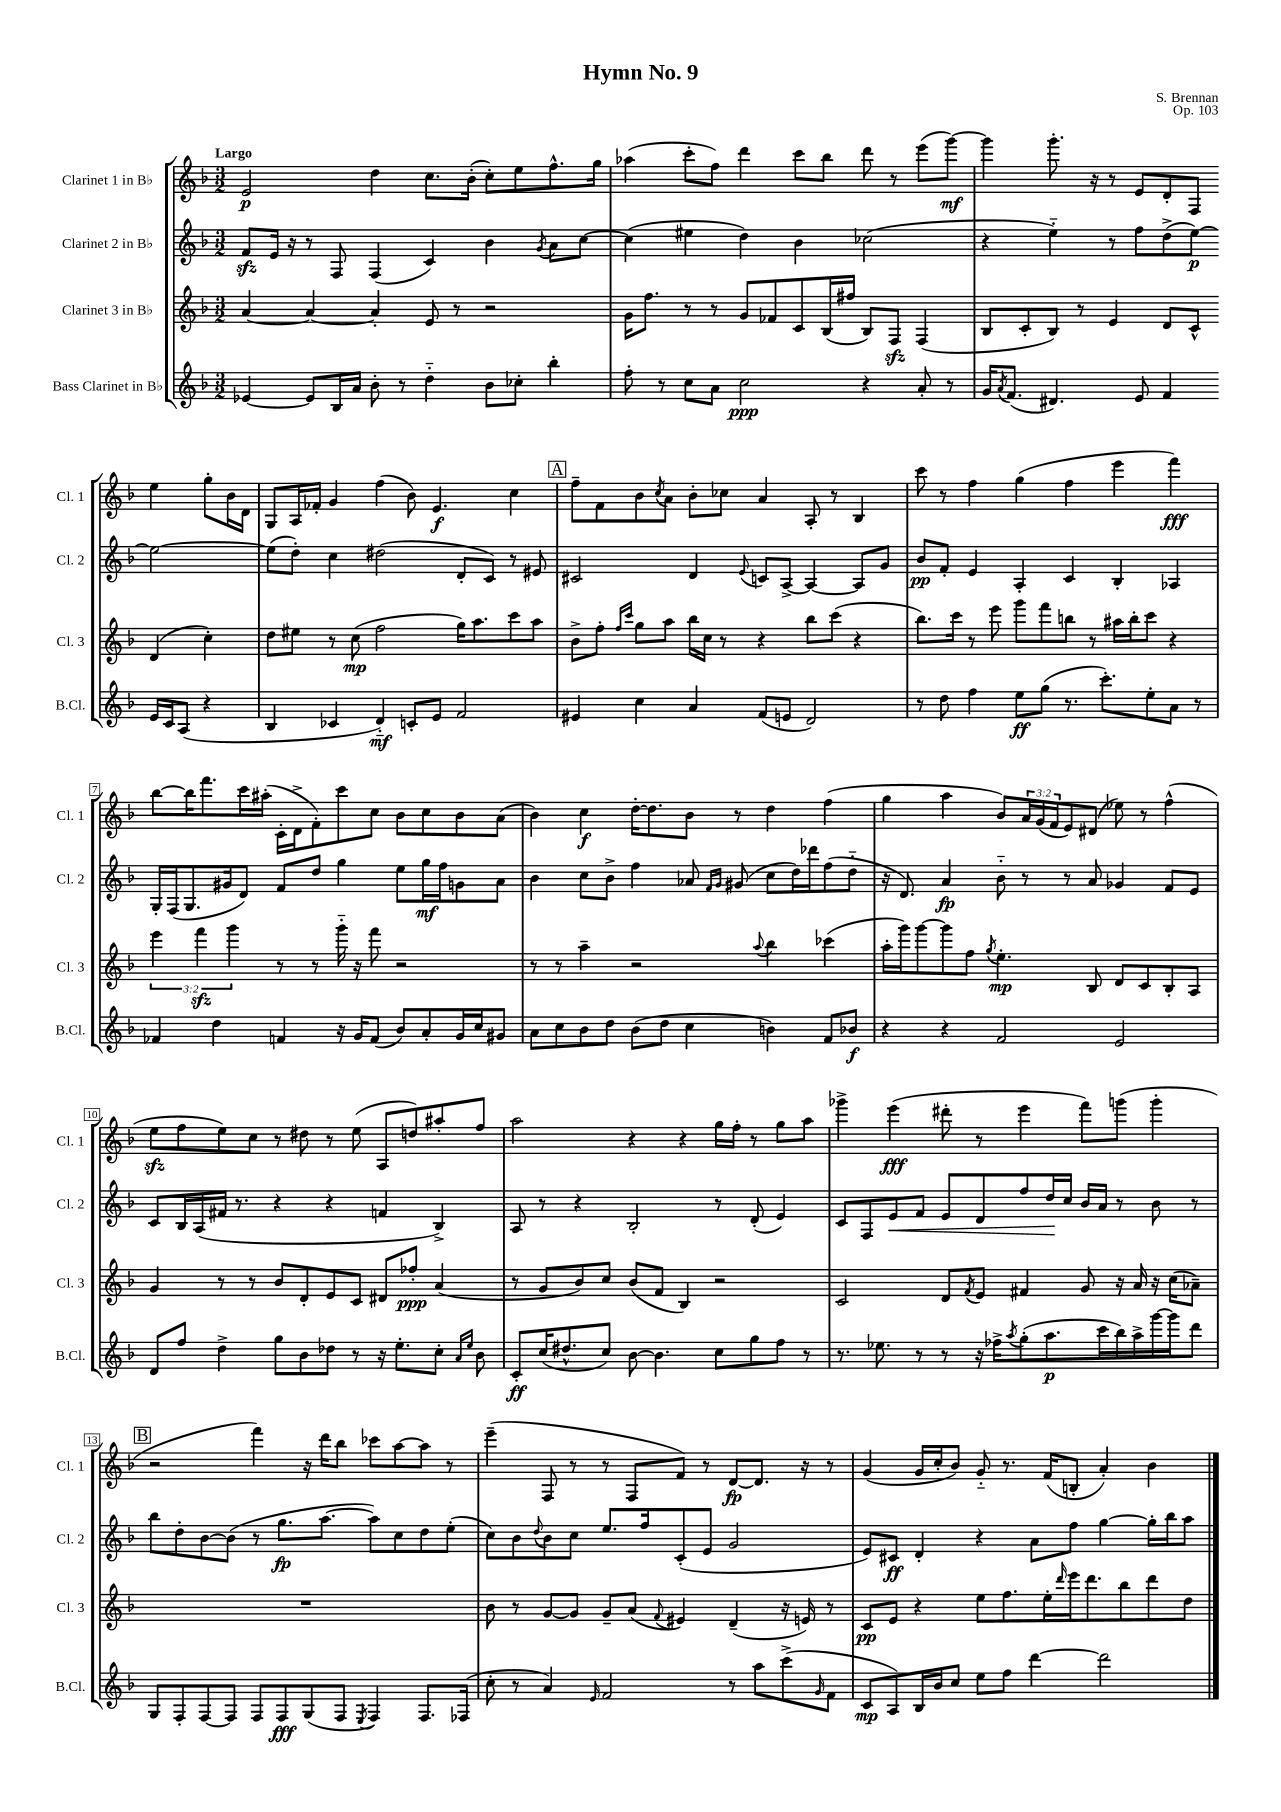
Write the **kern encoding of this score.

**kern	**kern	**kern	**kern
*staff4	*staff3	*staff2	*staff1
*clefG2	*clefG2	*clefG2	*clefG2
*k[b-]	*k[b-]	*k[b-]	*k[b-]
*M3/2	*M3/2	*M3/2	*M3/2
[4e-/	[4a/	8f/L	2e/
.	.	16e/Jk	.
.	.	16r	.
8e-/]L	4a/_	8r	.
16B-/L	.	8F/	.
16a/JJ	.	.	.
8b-'\	4a'/]	(4F/	4dd\
8r	.	.	.
4dd'~\	8e/	4c/)	8.cc\L
.	8r	.	.
.	.	.	(16b-'\Jk
8b-\L	2r	4b-\	8cc'\L)
8cc-'\J	.	.	8ee\
.	.	8qg/	.
4bb-'\	.	8a\L	8.ff^^\
.	.	[8cc\J	.
.	.	.	16gg\Jk
=	=	=	=
8ff'\	16g\LK	(4cc\]	(4aa-\
.	8.ff\J	.	.
8r	.	.	.
8cc\L	8r	4ee#\	8ccc'\L
8a\J	8r	.	8ff\J)
2cc\	8g/L	4dd\)	4ddd\
.	8f-/	.	.
.	8c/	4b-\	8ccc\L
.	(16B-/L	.	8bb-\J
.	16ff#/JJ	.	.
4r	8B-/L)	(2cc-\	8ddd\
.	8F/J	.	8r
8a'/	(4F/	.	(8eee\L
8r	.	.	[8ggg\J)
=	=	=	=
16g/LK	8B-/L	4r	4ggg\]
8qa/	.	.	.
(8.f/J	.	.	.
.	8c'/	.	.
4.d#/)	8B-/J)	4ee'~\)	8.ggg'\
.	8r	.	.
.	.	.	16r
.	4e/	8r	8r
8e/	.	8ff\L	8e/L
4f/	8d/L	(8dd^\	8d'/
.	8c^^/J	[8ee\J)	8F/J
16e/LL	(4d/	2ee\_	4ee\
16c/J	.	.	.
(8A/J	.	.	.
4r	4cc'\)	.	8gg'\L
.	.	.	16b-\L
.	.	.	16d\JJ
=	=	=	=
4B-/	8dd\L	(8ee\]L	8G/L
.	8ee#\J	8dd'\J)	16A/L
.	.	.	16f-'/JJ
4c-/	8r	4cc\	4g/
.	(8cc\	.	.
4d'~/)	2ff\	(2dd#\	(4ff\
8c'/L	.	.	8b-\)
8e/J	.	.	4.e/
2f/	16gg\LK)	8d'/L	.
.	8.aa\	.	.
.	.	8c/J)	.
.	8ccc\	8r	4cc\
.	8aa\J	8e#/	.
=	=	=	=
4e#/	8b-^\L	2c#/	8ff~\L
.	8ff'\J	.	8f\
.	16qqff/LL	.	.
.	16qqccc/JJ	.	.
4cc\	8gg\L	.	8b-\
.	.	.	8qcc/
.	8aa\J	.	8a\J
4a/	16bb-\LL	4d/	8b-'\L
.	16cc\JJ	.	.
.	8r	.	8cc-\J
.	.	8qqe/	.
(8f/L	4r	8c/L	4a/
8e/J	.	[8A^/J	.
2d/)	8bb-\L	4A/_	8A'/
.	(8ccc\J	.	8r
.	4r	8A/]L	4B-/
.	.	8g/J	.
=	=	=	=
8r	8.bb-\L)	8b-/L	8ccc\
8dd\	.	8f'/J	8r
.	16ccc\Jk	.	.
4ff\	8r	4e/	4ff\
.	8eee\	.	.
8ee\L	8ggg\L	4A'/	(4gg\
(8gg\J	8fff\	.	.
8.r	8bb\J	4c/	4ff\
.	8r	.	.
8.ccc'\L)	.	.	.
.	16aa#\LL	4B-'/	4eee\
.	16bb'\J	.	.
8ee'\	8ccc\J	.	.
8a\J	4r	4A-/	4fff\)
8r	.	.	.
=	=	=	=
4f-/	6eee\	16G'/LL	[8bb-\L
.	.	(16F/J	.
.	.	8.G/	16bb-\]K
.	6fff\	.	.
.	.	.	8.fff\
4dd\	.	.	.
.	.	16g#/k	.
.	6ggg\	.	.
.	.	8d/J)	16ccc\L
.	.	.	(16aa#'\JJ
4f/	8r	8f/L	16c'\LL
.	.	.	16d^\J
.	8r	8dd/J	8f'\)
16r	16ggg'~\	4gg\	8ccc\
16g/LK	16r	.	.
(8f/J	8fff\	.	8cc\J
8b-/L)	2r	8ee\L	8b-\L
8a'/	.	16gg\L	8cc\
.	.	16ff\J	.
16g/L	.	8g\	8b-\
16cc/J	.	.	.
8g#/J	.	8a\J	(8a\J
=	=	=	=
8a\L	8r	4b-\	4b-\)
8cc\	8r	.	.
8b-\	4aa~\	8cc\L	4cc\
8dd\J	.	8b-^\J	.
(8b-\L	2r	4ff\	[16dd'\LK
.	.	.	8.dd\]
8dd\J	.	.	.
4cc\	.	8a-/	8b-\J
.	.	16qqf/LL	.
.	.	16qqg/JJ	.
.	.	(8g#/	8r
.	8qqaa/	.	.
4b\)	4bb-\	8cc\L	4dd\
.	.	16dd\L)	.
.	.	16ddd-\J	.
8f/L	(4ccc-\	(8ff\	(4ff\
8b-/J	.	8dd'~\J	.
=	=	=	=
4r	16aa'\LL	16r	4gg\
.	16ggg\J)	8.d/)	.
.	[8ggg\	.	.
4r	8ggg\]	4a/	4aa\
.	8ff\J	.	.
.	8qgg/	.	.
2f/	4.ee'\	8b-'~\	8b-/L)
.	.	8r	24a/L
.	.	.	(24g/
.	.	.	24f/J
.	.	8r	8e/)
.	8B-/	8a/	(8d#/J
2e/	8d/L	4g-/	8ee-\)
.	8c/	.	8r
.	8B-'/	8f/L	(4ff^^\
.	8A/J	8e/J	.
=	=	=	=
8d/L	4g/	8c/L	8ee\L
8ff/J	.	16B-/L	8ff\
.	.	(16A/	.
4dd^\	8r	16f#/JJ	8ee\)
.	.	8.r	.
.	8r	.	8cc\J
8gg\L	8b-/L	4r	8r
8b-\	8d'/	.	8dd#\
8dd-\J	8e/	4r	8r
8r	8c/J	.	(8ee\
16r	8d#/L	4f/	8A/L
8.ee'\L	.	.	.
.	8ff-'/J	.	8dd/)
8cc'\J	(4a/	4B-^/)	8aa#'/
16qqa/LL	.	.	.
16qqee/JJ	.	.	.
8b-\	.	.	8ff/J
=	=	=	=
8c'/L	8r	8A/	2aa\
(16cc/K	8g/L	8r	.
8.dd#^^/	.	.	.
.	8b-/)	4r	.
8cc/J)	8cc/J	.	.
[8b-\	(8b-/L	2B-'/	4r
4.b-\]	8f/J	.	.
.	4B-/)	.	4r
8cc\L	2r	8r	16gg\LL
.	.	.	16ff'\JJ
8gg\	.	(8d'/	8r
8ff\J	.	4e/)	8gg\L
8r	.	.	8aa\J
=	=	=	=
8.r	2c/	8c/L	4ggg-^\
.	.	8F/	.
8.ee-\	.	.	.
.	.	8e/	(4eee\
8r	.	8f/J	.
8r	8d/L	8e/L	8ddd#'\
.	8qf/	.	.
16r	8e/J	8d/	8r
16ff-^\LK	.	.	.
8qaa/	.	.	.
(8gg'\	4f#/	8ff/	4eee\
8.aa\	.	16dd/L	.
.	.	16cc/JJ	.
.	8g/	16b-/LL	8fff\L)
16ccc\L	.	16a/JJ	.
16bb-\)	16r	8r	(8ggg\J
16aa^\	16a/	.	.
[16ggg\	16r	8b-\	4ggg'\
16ggg\]J	(16cc\LK	.	.
8ddd\J	8a-~\J)	8r	.
=	=	=	=
8G/L	1.r	8bb-\L	2r
8F'/	.	8dd'\	.
[8F/	.	[8b-\	.
8F/]J	.	(8b-\]J	.
8F/L	.	8r	4fff\)
8F/	.	8.gg\L	.
(8G/	.	.	16r
.	.	[8.aa\J	16ddd\LK
8F/J	.	.	8bb-\J
8qE/	.	.	.
4F/)	.	8aa\]L)	8ccc-\L
.	.	8cc\	[8aa\
8.F/L	.	8dd\	8aa\]J
.	.	(8ee'\J	8r
(16F-/Jk	.	.	.
=	=	=	=
8cc'\	8b-\	8cc\L)	(4eee~\
8r	8r	8b-\	.
.	.	8qqdd/	.
4a/)	[8g/L	8b-\	8F/
.	8g/]J	8cc\J	8r
16qqe/	.	.	.
2f/	8g~/L	8.ee/L	8r
.	(8a/J	.	8F/L
.	.	16ff/k	.
.	8qqf/	.	.
.	4e#/)	(8c'/	8f/J)
.	.	8e/J	8r
8r	(4d~/	2g/	[8d/L
8aa\L	.	.	8.d/]J
(8ccc^\	16r	.	.
.	16e/)	.	16r
16qqg/	.	.	.
8f\J	8r	.	8r
=	=	=	=
8c/L	8c/L	8e/L)	(4g/
8A/)	8e/J	8c#/J	.
16B-/L	4r	4d'/	16g/LL
16b-/J	.	.	16cc'/J
8cc/J	.	.	8b-/J)
8ee\L	8ee\L	4r	8g'~/
8ff\J	8.ff\	.	8.r
[4ddd\	.	8a\L	.
.	16ee'\L	.	(16f/LK
.	16qqddd/	.	.
.	16eee\J	8ff\J	8B'/J
.	8.ddd\	.	.
2ddd\]	.	[4gg\	4a'/)
.	8bb-\	.	.
.	8ddd\	16gg'\]LL	4b-\
.	.	16bb-\J	.
.	8dd\J	8aa\J	.
==	==	==	==
*-	*-	*-	*-
